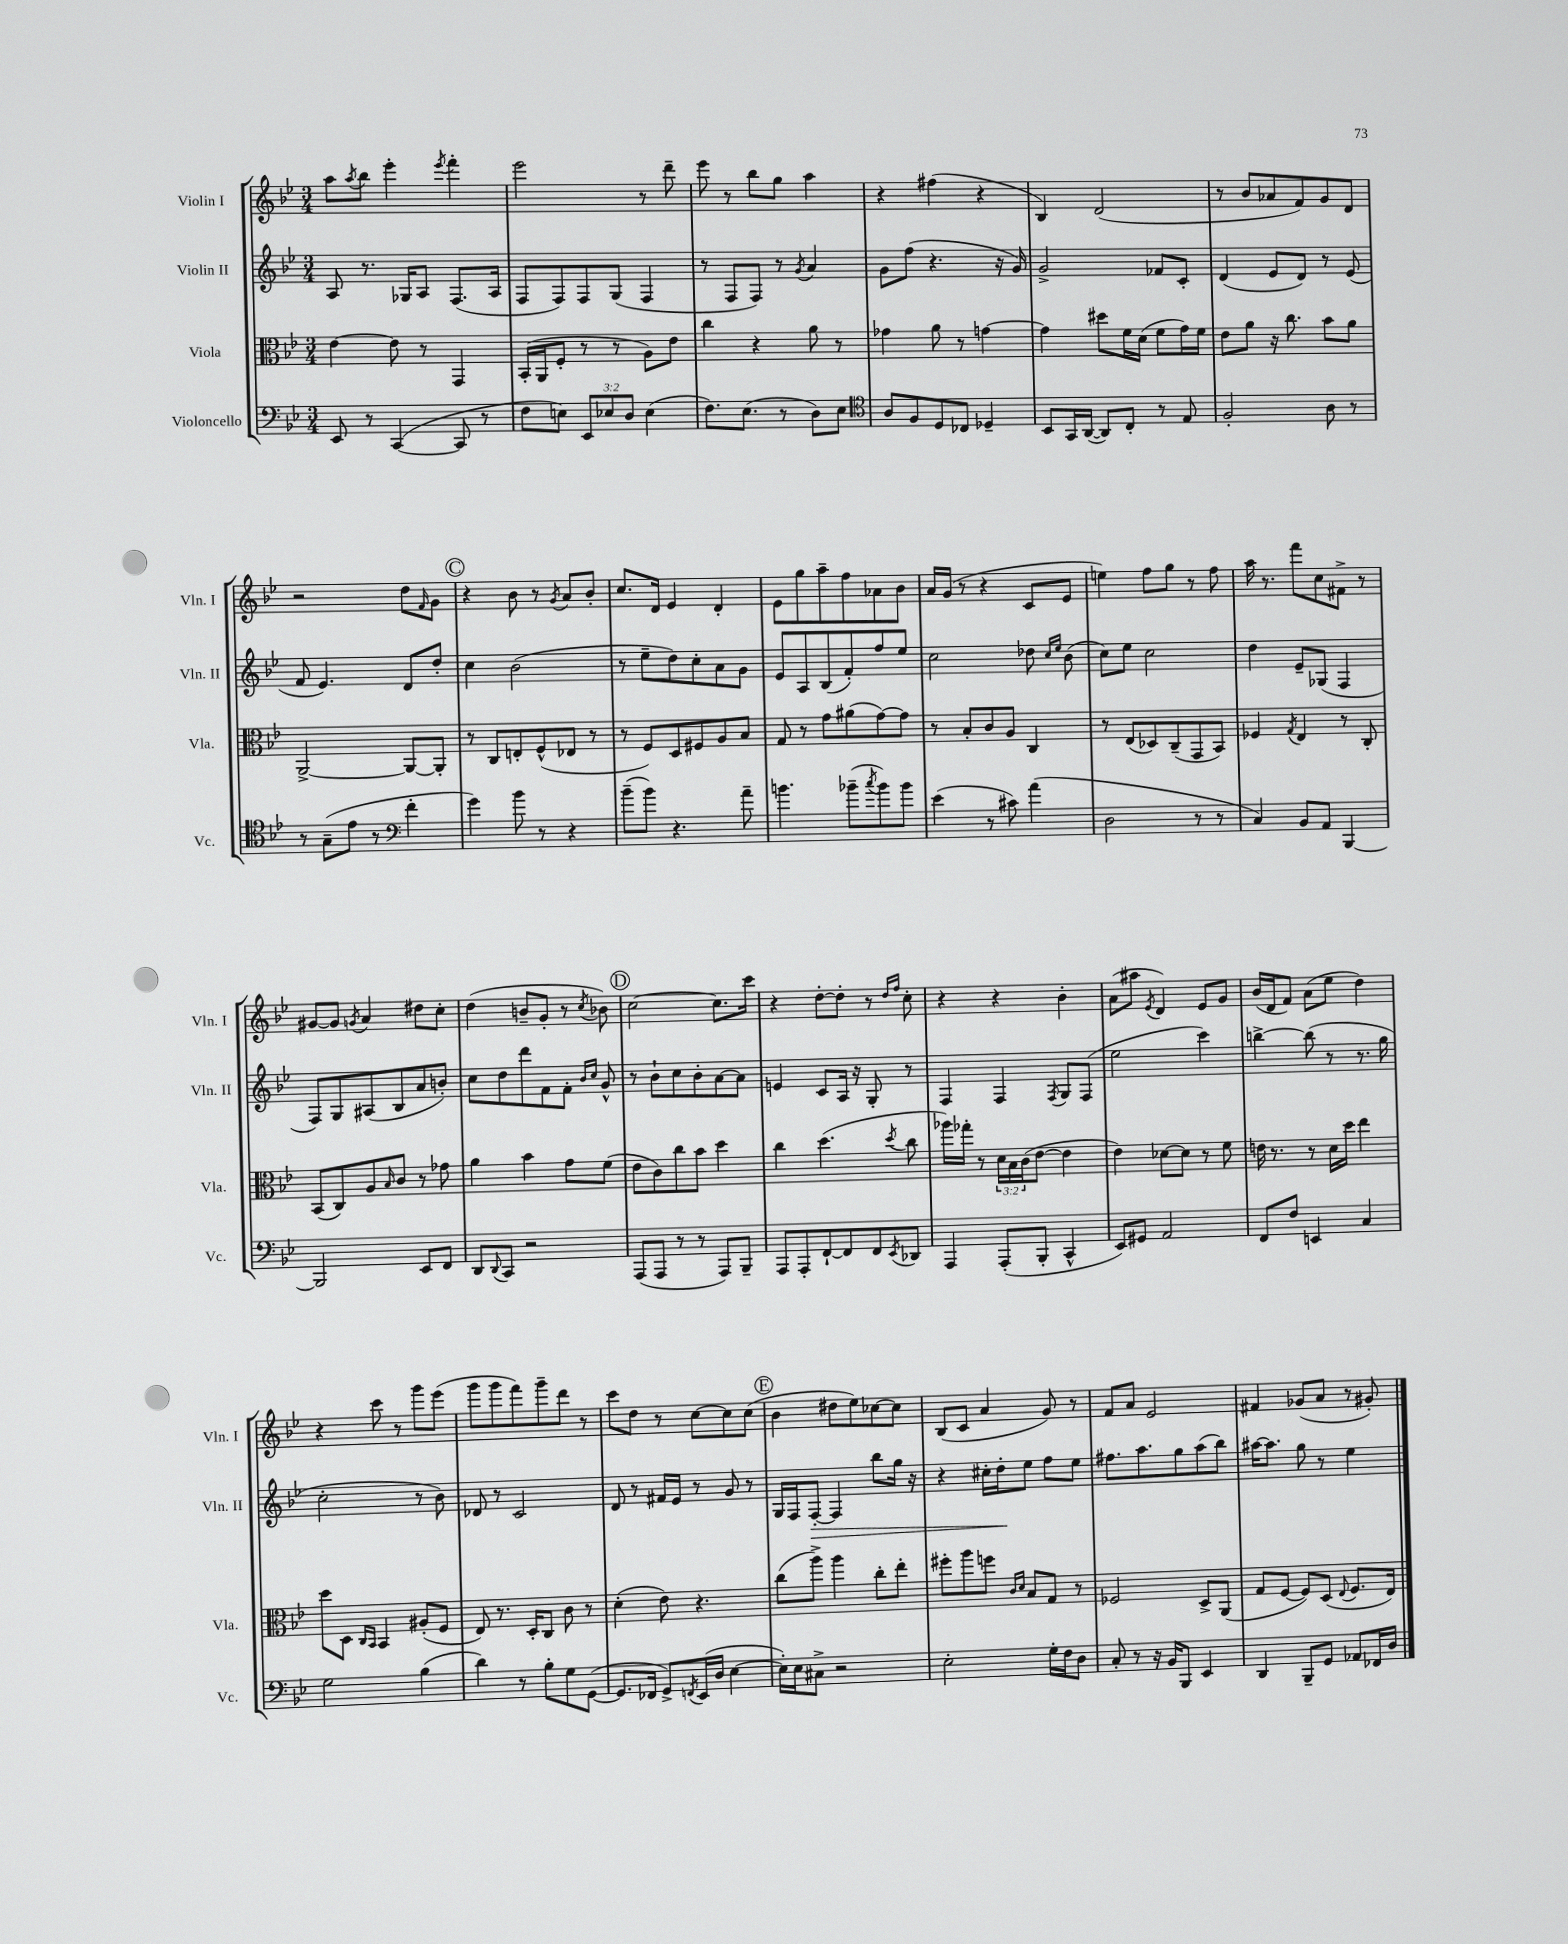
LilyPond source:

<<
\new StaffGroup <<
\new Staff = "s0" \with { instrumentName = "Violin I" shortInstrumentName = "Vln. I" } {
    \clef treble \key bes \major \numericTimeSignature \time 3/4
    a''8 \acciaccatura { a''8 } bes''8 ees'''4-. \acciaccatura { ees'''8 } f'''4-. |
    ees'''2 r8 d'''8-- |
    ees'''8 r8 bes''8 g''8 a''4 |
    r4 fis''4( r4 |
    bes4) d'2( |
    r8 bes'8 aes'8 f'8) g'8 d'8 |
    r2 d''8 \grace { f'16 } g'8 |
    \mark \markup { \circle "C" } r4 bes'8 r8 \acciaccatura { g'8 } a'8 bes'8-. |
    c''8. d'16 ees'4 d'4-. |
    ees'8 g''8 a''8-- f''8 aes'8 bes'8 |
    a'16 g'16( r8 r4 c'8 ees'8 |
    e''4) f''8 g''8 r8 f''8 |
    a''16 r8. f'''8 c''8 fis'8-> r8 |
    gis'8~ gis'8 \acciaccatura { g'8 } a'4 dis''8 c''8-. |
    d''4( b'8-- g'8-. r8 \acciaccatura { c''8 } bes'8) |
    \mark \markup { \circle "D" } c''2~ c''8. c'''16 |
    r4 d''8~-. d''8-. r8 \grace { d''16 f''16 } c''8-. |
    r4 r4 bes'4-. |
    a'8( ais''8 \acciaccatura { ees'8 } d'4) ees'8 g'8 |
    bes'16( d'16 f'8) a'8( ees''8 d''4) |
    r4 c'''8 r8 g'''8 ees'''8( |
    g'''8 g'''8 f'''8) g'''8-- d'''8 r8 |
    c'''8 d''8 r8 c''8~ c''8 c''8( |
    \mark \markup { \circle "E" } bes'4 dis''8 ees''8) ces''8~ ces''8 |
    bes8( c'8 a'4 g'8) r8 |
    f'8 a'8 ees'2 |
    fis'4 ges'8( a'8 r8 gis'8-.) \bar "|." |
}
\new Staff = "s1" \with { instrumentName = "Violin II" shortInstrumentName = "Vln. II" } {
    \clef treble \key bes \major \numericTimeSignature \time 3/4
    a8 r8. ges16 a8 f8.( a16 |
    f8 f8) f8 g8( f4 |
    r8 f8 f8) r8 \acciaccatura { g'8 } a'4 |
    g'8 f''8( r4. r16 g'16) |
    g'2-> fes'8 c'8-. |
    d'4( ees'8 d'8) r8 ees'8( |
    f'8 ees'4.) d'8 d''8-. |
    \mark \markup { \circle "C" } c''4 bes'2( |
    r8 ees''8-- d''8) c''8-. a'8 g'8 |
    ees'8 a8 bes8( f'8-.) f''8 ees''8 |
    c''2 des''8 \grace { c''16 ees''16 } bes'8( |
    c''8) ees''8 c''2 |
    d''4 ees'8-- ges8( f4 |
    f8) g8 ais8( bes8 a'8 b'8-.) |
    c''8 d''8 d'''8 f'8 f'8-. \grace { bes'16 c''16 } g'8-^ |
    \mark \markup { \circle "D" } r8 bes'8-! c''8 bes'8-. a'8~ a'8 |
    e'4 c'8 a16 r16 g8-. r8 |
    f4 f4 \acciaccatura { f8 } g8 f8( |
    ees''2 c'''4) |
    b''4~-> b''8( r8 r8. g''16 |
    c''2-. r8 bes'8) |
    des'8 r8 c'2 |
    d'8 r8 fis'16 ees'16 r8 g'8 r8 |
    \mark \markup { \circle "E" } g16 f16 f8~-.\> f4 bes''8 g''16 r16 |
    r4 cis''16-. d''16-.\! ees''8 f''8 ees''8 |
    fis''8. a''8. g''8 a''8( bes''8) |
    ais''16~ ais''8. g''8 r8 ees''4 \bar "|." |
}
\new Staff = "s2" \with { instrumentName = "Viola" shortInstrumentName = "Vla." } {
    \clef alto \key bes \major \numericTimeSignature \time 3/4 \override Staff.TupletNumber.text = #tuplet-number::calc-fraction-text
    ees'4~ ees'8 r8 g,4 |
    bes,16-.( a,16 f8-. r8 r8 a8) ees'8 |
    c''4 r4 a'8 r8 |
    ges'4 a'8 r8 g'4~ |
    g'4 dis''8 f'16 d'16( f'8 g'16) f'16 |
    ees'8 a'8 r16 c''8. bes'8 a'8 |
    a,2~-> a,8~ a,8-. |
    \mark \markup { \circle "C" } r8 c8 e8-. f8-^( ees8 r8 |
    r8 f8) d8 fis8 a8 bes8 |
    g8 r8 g'8 ais'8( g'8~) g'8 |
    r8 bes8-. c'8 a8 c4 |
    r8 ees8( des8) c8--( g,8 bes,8) |
    fes4 \acciaccatura { g8 } ees4 r8 c8-. |
    bes,8( c8) a8 \grace { bes16 } c'8 r8 ges'8 |
    a'4 bes'4 g'8 f'8( |
    \mark \markup { \circle "D" } ees'8 c'8) c''8 bes'8 d''4 |
    c''4 d''4.( \acciaccatura { d''8 } c''8 |
    aes''16) ges''16-. r8 \tuplet 3/2 { d'16 bes16 c'16( } ees'8~ ees'4 |
    ees'4) des'8~ des'8 r8 f'8 |
    e'16 r8. r8 d'16 d''16 ees''4 |
    d''8 d8 \grace { c16 bes,16 } bes,4 ais8-.( f8 |
    ees8) r8. d16-. c8 c'8 r8 |
    d'4-.( ees'8) r4. |
    \mark \markup { \circle "E" } c''8( a''8->) a''4 c''8-. ees''8-. |
    fis''8-. a''8 f''8 \grace { c'16 d'16 } bes8 g8 r8 |
    fes2 d8-> a,8( |
    g8 f8~ f8) d8( \appoggiatura { ees8 } f8. ees16) \bar "|." |
}
\new Staff = "s3" \with { instrumentName = "Violoncello" shortInstrumentName = "Vc." } {
    \clef bass \key bes \major \numericTimeSignature \time 3/4 \override Staff.TupletNumber.text = #tuplet-number::calc-fraction-text
    ees,8 r8 c,4~( c,8 r8 |
    f8 e8) \tuplet 3/2 { ees,8 ees8 d8 } ees4( |
    f8.) ees8.( r8 d8) ees8 |
    \clef tenor a8 f8 d8 ces8 des4-- |
    bes,8 g,16 a,16~( a,8) c8-. r8 ees8 |
    f2-. a8 r8 |
    r8 g8--( ees'8 r8 \clef bass f'4-. |
    \mark \markup { \circle "C" } g'4) bes'8 r8 r4 |
    bes'8--( bes'8) r4. a'8-- |
    b'4. bes'8--( \acciaccatura { c''8 } bes'8) bes'8 |
    ees'4( r8 cis'8) a'4( |
    d2 r8 r8 |
    c4) bes,8 a,8 bes,,4~ |
    bes,,2 ees,8 f,8 |
    d,8 \appoggiatura { d,8 } c,8 r2 |
    \mark \markup { \circle "D" } a,,8( a,,8 r8 r8 a,,8) bes,,8-- |
    a,,8 a,,8-. f,8~-! f,8 f,8 \acciaccatura { ees,8 } des,8 |
    a,,4 a,,8-.( bes,,8-. c,4-^ |
    ees,8) gis,8 a,2 |
    f,8 f8 e,4 c4 |
    g2 bes4( |
    d'4) r8 bes8-. g8 g,8~( |
    g,8. fes,16 g,8->) \acciaccatura { f,8 } ees,16( d16 ees4~ |
    \mark \markup { \circle "E" } ees16-.) ees16 cis8-> r2 |
    ees2-. g16-. f16 d8 |
    c8-. r8 r16 bes,16 bes,,8 ees,4 |
    d,4 bes,,8-- g,8 aes,8 fes,16 d16 \bar "|." |
}
>>
>>
\layout { \context { \Score \remove "Bar_number_engraver" } }
